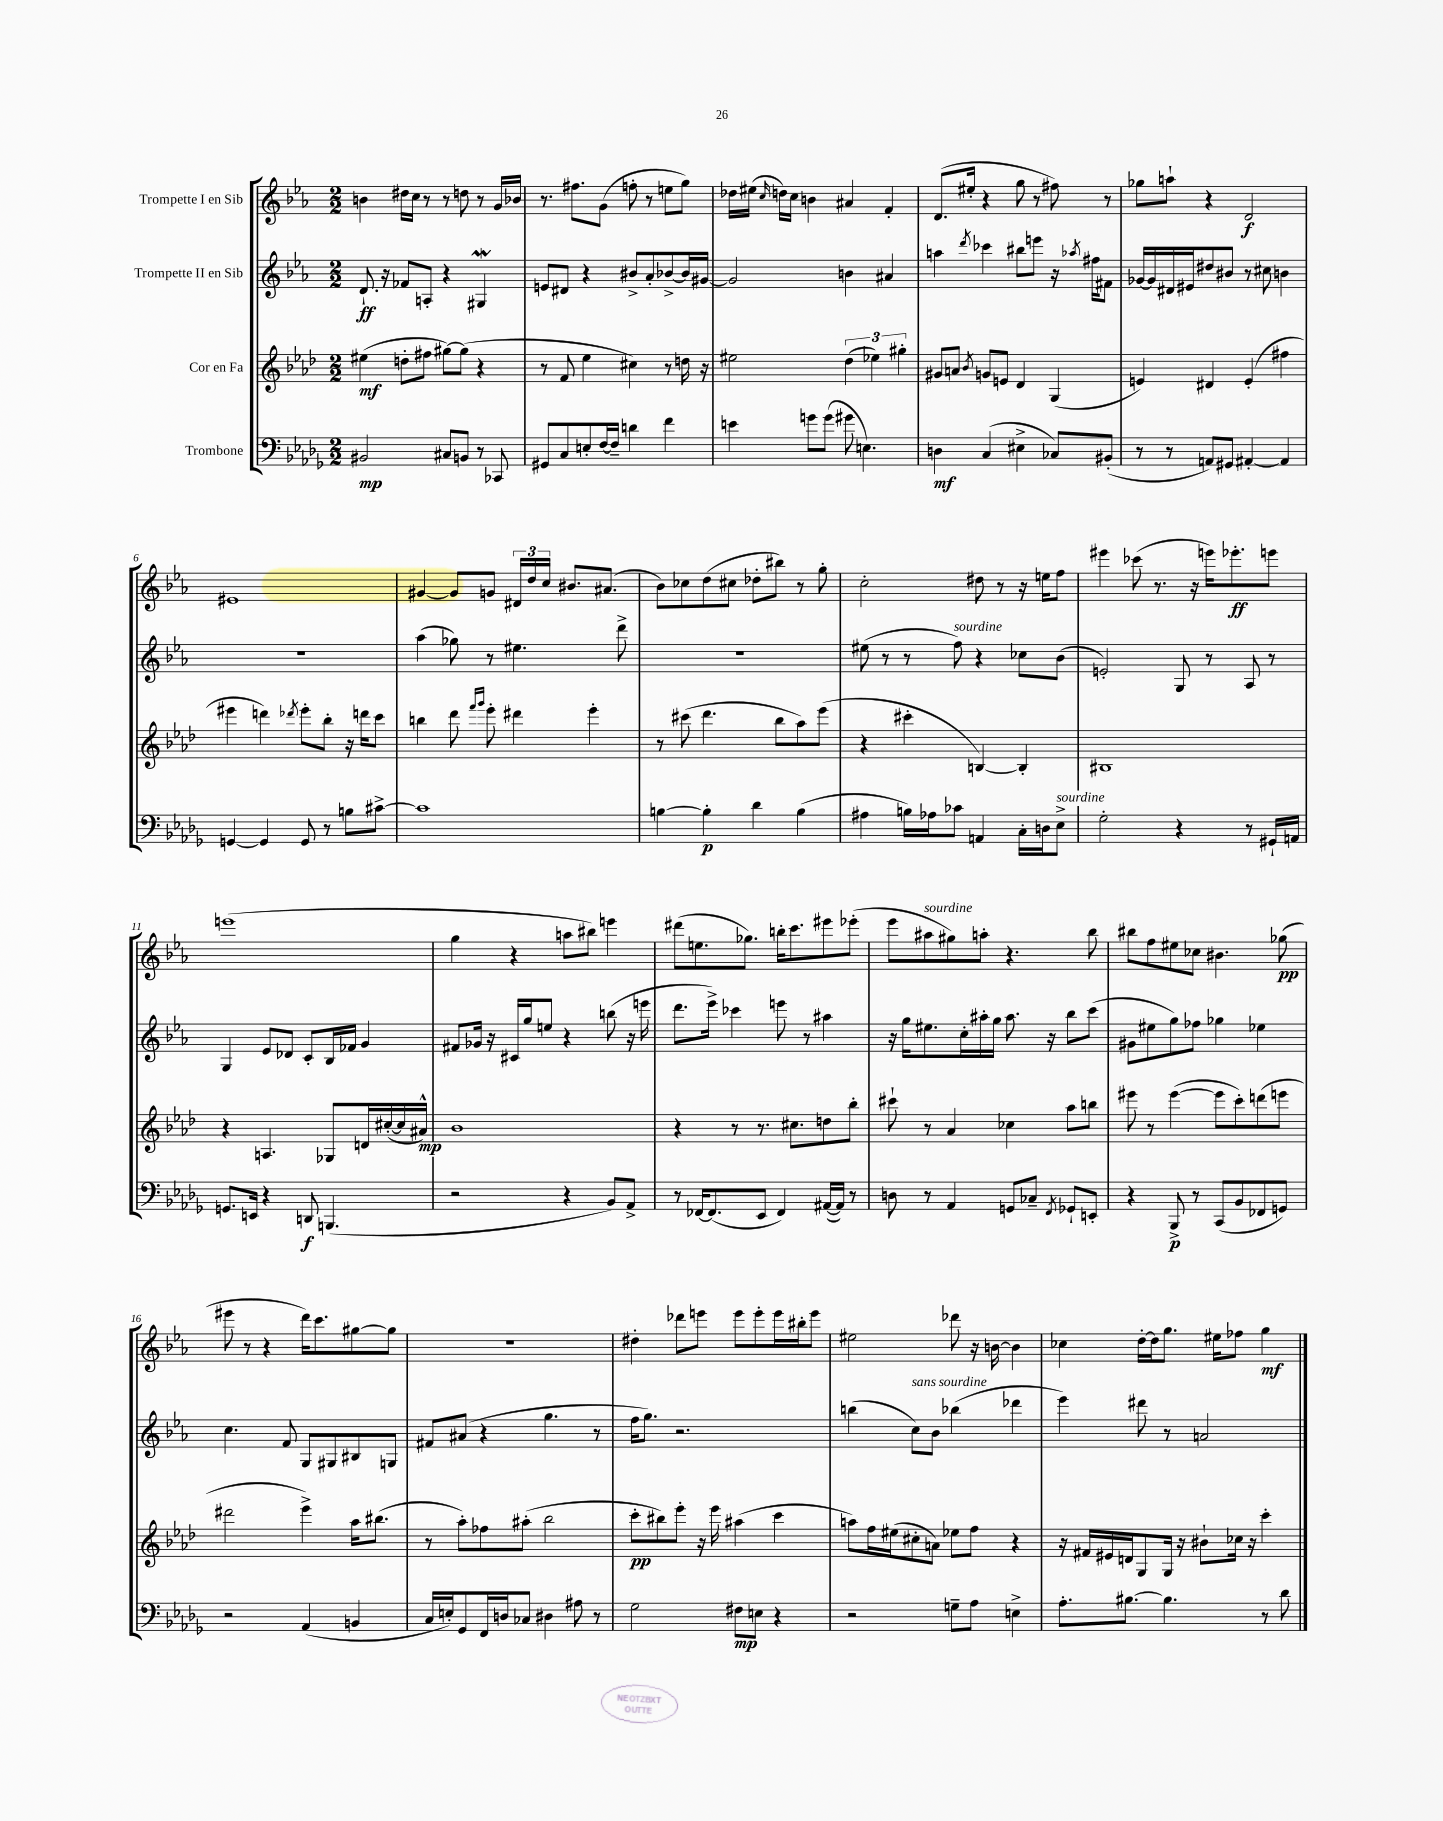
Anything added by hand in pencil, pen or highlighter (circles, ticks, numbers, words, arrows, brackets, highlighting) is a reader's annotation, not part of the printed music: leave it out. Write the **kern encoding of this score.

**kern	**kern	**kern	**kern
*staff4	*staff3	*staff2	*staff1
*clefF4	*clefG2	*clefG2	*clefG2
*k[b-e-a-d-g-]	*k[b-e-a-d-]	*k[b-e-a-]	*k[b-e-a-]
*M2/2	*M2/2	*M2/2	*M2/2
2BB#/	(4ee#\	8.d`/	4b\
.	.	16r	.
.	8dd'\L	8f-/L	16dd#\LL
.	.	.	16cc\JJ
.	8ff#\J	8A'/J	8r
8C#/L	[8gg#\L)	4r	8r
8BB/J	(8gg#\]J	.	8dd\
8r	4r	4G#/	8r
8CC-/	.	.	16g/LL
.	.	.	16b-/JJ
=	=	=	=
8GG#/L	8r	8e/L	8.r
8C/	8f/	8d#/J	.
.	.	.	8.ff#\L
8E'/	4ee-\	4r	.
[16F/L	.	.	(8g\J
16F~/]JJ	.	.	.
4d\	4cc#\)	8b#^/L	8ff'\
.	.	8a-'/	8r
4f\	8r	[8b-^/	8ee\L
.	16dd\	16b-/]L	8gg\J)
.	16r	[16g#/JJ	.
=	=	=	=
4e\	2ee#\	2g#/]	16dd-\LL
.	.	.	(16ee#\JJ
.	.	.	16qqcc/
.	.	.	16dd\LL)
.	.	.	16cc\JJ
8g\L	.	.	4b\
(8g\J	.	.	.
8g#\	(6dd-\	4b\	4a#/
4.E\)	.	.	.
.	6ee-\)	.	.
.	.	4a#/	4f'/
.	6gg#'\	.	.
=	=	=	=
4D\	8g#/L	4aa\	(8.d/L
.	8a/J	.	.
.	.	.	16ee#'/Jk
.	8qb-/	8qddd/	.
(4C/	8g/L	4ccc-\	4r
.	8e/J	.	.
4E#^\	4d-/	8bb#\L	8gg\
.	.	8eee\J	8r
8C-/L)	(4G/	16r	8ff#\)
.	.	8qaa-/	.
.	.	16ff#\LK	.
(8BB#'/J	.	8f#\J	8r
=	=	=	=
8r	4e/)	[16g-/LL	8gg-\L
.	.	16g-/]	.
8r	.	16d#/	8aa`\J
.	.	16e#/J	.
8AA/L)	4d#/	8dd#/	4r
8GG#/J	.	8b#/J	.
[4AA#'/	(4e'/	8r	2d/
.	.	8cc#\	.
4AA#/]	4ff#\	4b\	.
=	=	=	=
[4GG/	4eee#\	1r	1e#
4GG/]	4ddd\)	.	.
.	8qddd-/	.	.
8GG/	8eee#'\L	.	.
8r	8bb-'\J	.	.
8B\L	16r	.	.
.	16ddd\LK	.	.
[8c#^\J	8ccc\J	.	.
=	=	=	=
1c#]	4bb\	(4aa-\	[4g#/
.	8ddd-\	8gg-\)	8g#/]L
.	16qqfff/LL	.	.
.	16qqggg/JJ	.	.
.	8eee-'\	8r	8g/J
.	4ddd#\	4.ee#\	24d#/LL
.	.	.	24dd/
.	.	.	24cc/JJ
.	.	.	8.b#/L
.	4eee-'\	.	.
.	.	.	(8.a#/J
.	.	8ddd^\	.
=	=	=	=
[4B\	8r	1r	8b-\L)
.	(8ccc#\	.	8cc-\
4B'\]	4.ddd-\	.	(8dd\
.	.	.	8cc#\J
4d-\	.	.	8dd-'\L
.	8bb-\L	.	8bb#\J)
(4B\	8aa-\)	.	8r
.	(8eee-\J	.	8gg'\
=	=	=	=
4A#\	4r	(8ee#\	2cc'\
.	.	8r	.
16B\LL)	4ccc#'\	8r	.
16A-\J	.	.	.
8c-\J	.	8ff\)	.
4AA/	[4B/)	4r	8dd#\
.	.	.	8r
16C'\LL	4B'/]	8cc-\L	16r
16D\J	.	.	16ee\LK
8E-^\J	.	(8b-\J	8ff\J
=	=	=	=
2G-'\	1B#	2e'/)	4eee#\
.	.	.	(8ccc-\
.	.	.	8.r
4r	.	8G/	.
.	.	.	16r
.	.	8r	16eee\LK)
.	.	.	8.eee-'\
8r	.	8A-/	.
16GG#`/LL	.	8r	8eee\J
16AA/JJ	.	.	.
=	=	=	=
8.GG/L	4r	4G/	(1eee
16EE/Jk	.	.	.
4r	4.A/	8e-/L	.
.	.	8d-/J	.
8DD/	.	8c'/L	.
(4.BBB/	8G-/L	16B-/L	.
.	.	16f-/JJ	.
.	16d/L	4g/	.
.	([16cc#'/	.	.
.	16cc#/]	.	.
.	16a#^^/JJ)	.	.
=	=	=	=
2r	1b-	8f#/L	4gg\
.	.	16g-/Jk	.
.	.	16r	.
.	.	16c#/LL	4r
.	.	16gg/J	.
.	.	8ee/J	.
4r	.	4r	8aa\L
.	.	.	8bb#\J)
8BB-/L)	.	(8bb\	4eee\
8AA-^/J	.	16r	.
.	.	16eee\	.
=	=	=	=
8r	4r	8.ddd\L	(8ddd#\L
[16FF-/LK	.	.	8.ee\
(8.FF-/]	.	16eee-^\Jk)	.
.	8r	4ccc-\	.
.	.	.	8.gg-\J)
8EE-/J	8.r	.	.
4FF-/)	.	8eee\	16bb'\LK
.	8.cc#\L	.	8.ccc\
.	.	8r	.
([16AA#/LL	8dd\	4aa#\	8eee#\
16AA#/]JJ)	.	.	.
8r	8bb-'\J	.	(8eee-'\J
=	=	=	=
8D\	8ccc#`\	16r	8eee-\L
.	.	16gg\LK	.
8r	8r	8.ee#\	8aa#\
4AA-/	4a-/	.	8gg#\)
.	.	16cc'\L	.
.	.	16aa#'\	8aa'\J
.	.	16gg\JJ	.
8GG/L	4cc-\	8.aa#\	4.r
8C-~/J	.	.	.
.	.	16r	.
8qFF/	.	.	.
8GG-`/L	8aa-\L	8bb-\L	.
8EE'/J	8bb\J	(8ccc\J	8bb-\
=	=	=	=
4r	8eee#\	8g#\L	8bb#\L
.	8r	8ee#\	8ff\
8BBB-^/	([4eee#\	8gg\)	8ee#\
8r	.	8ff-\J	8cc-\J
(8CC/L	8eee#\]L	4gg-\	4.b#\
8BB-/	8ccc'\)	.	.
8FF-/	(8ddd\	4ee-\	.
8GG/J)	8eee\J	.	(8gg-\
=	=	=	=
2r	2ddd#\	4.cc\	8eee#\
.	.	.	8r
.	.	.	4r
.	.	8f/	.
(4AA-/	4eee-^\)	8G/L	16ddd\LK)
.	.	.	8.ccc\
.	.	8G#/	.
4BB/	16aa-\LK	8B#/	[8gg#\
.	(8.bb#\J	.	.
.	.	8G/J	8gg#\]J
=	=	=	=
16C/LL	8r	8f#/L	1r
16E'/J)	.	.	.
8GG-/	8aa-'\L)	(8a#/J	.
16FF/L	8ff-\	4r	.
16D/J	.	.	.
8C-/J	(8aa#'\J	.	.
4D#\	2bb-\	4.gg\	.
8A#\	.	.	.
8r	.	8r	.
=	=	=	=
2G-\	8ccc'\L	16ff\LK	4dd#'\
.	.	8.gg\J)	.
.	8bb#\)	.	.
.	8eee-'\J	2.r	8ddd-\L
.	16r	.	8eee\J
.	16eee-\	.	.
8F#\L	(4aa#\	.	8eee\L
8E\J	.	.	8eee'\
4r	4ccc\	.	16eee\L
.	.	.	16bb#'\J
.	.	.	8eee\J
=	=	=	=
2r	8aa\L)	(4bb\	2ee#\
.	16ff\L	.	.
.	(16ee#\J	.	.
.	8cc#'\	8cc\L)	.
.	8a\J)	8b-\J	.
8G~\L	8ee-\L	(4bb-\	8ddd-\
8A-\J	8ff\J	.	16r
.	.	.	[16b\
4E^\	4r	4ddd-\	4b\]
=	=	=	=
8.A-'\L	16r	4eee-\)	4cc-\
.	16f#/LL	.	.
.	16e#/	.	.
[8.B#\J	16d/J	.	.
.	8G/	8ddd#\	[16dd'\LL
.	.	.	16dd\]J
4.B#\]	16G/Jk	8r	8.gg\J
.	16r	.	.
.	8b#`\L	2a/	.
.	.	.	16ee#\LK
.	16cc-\Jk	.	8ff-\J
.	16r	.	.
8r	4ccc'\	.	4gg\
8d-\	.	.	.
==	==	==	==
*-	*-	*-	*-
